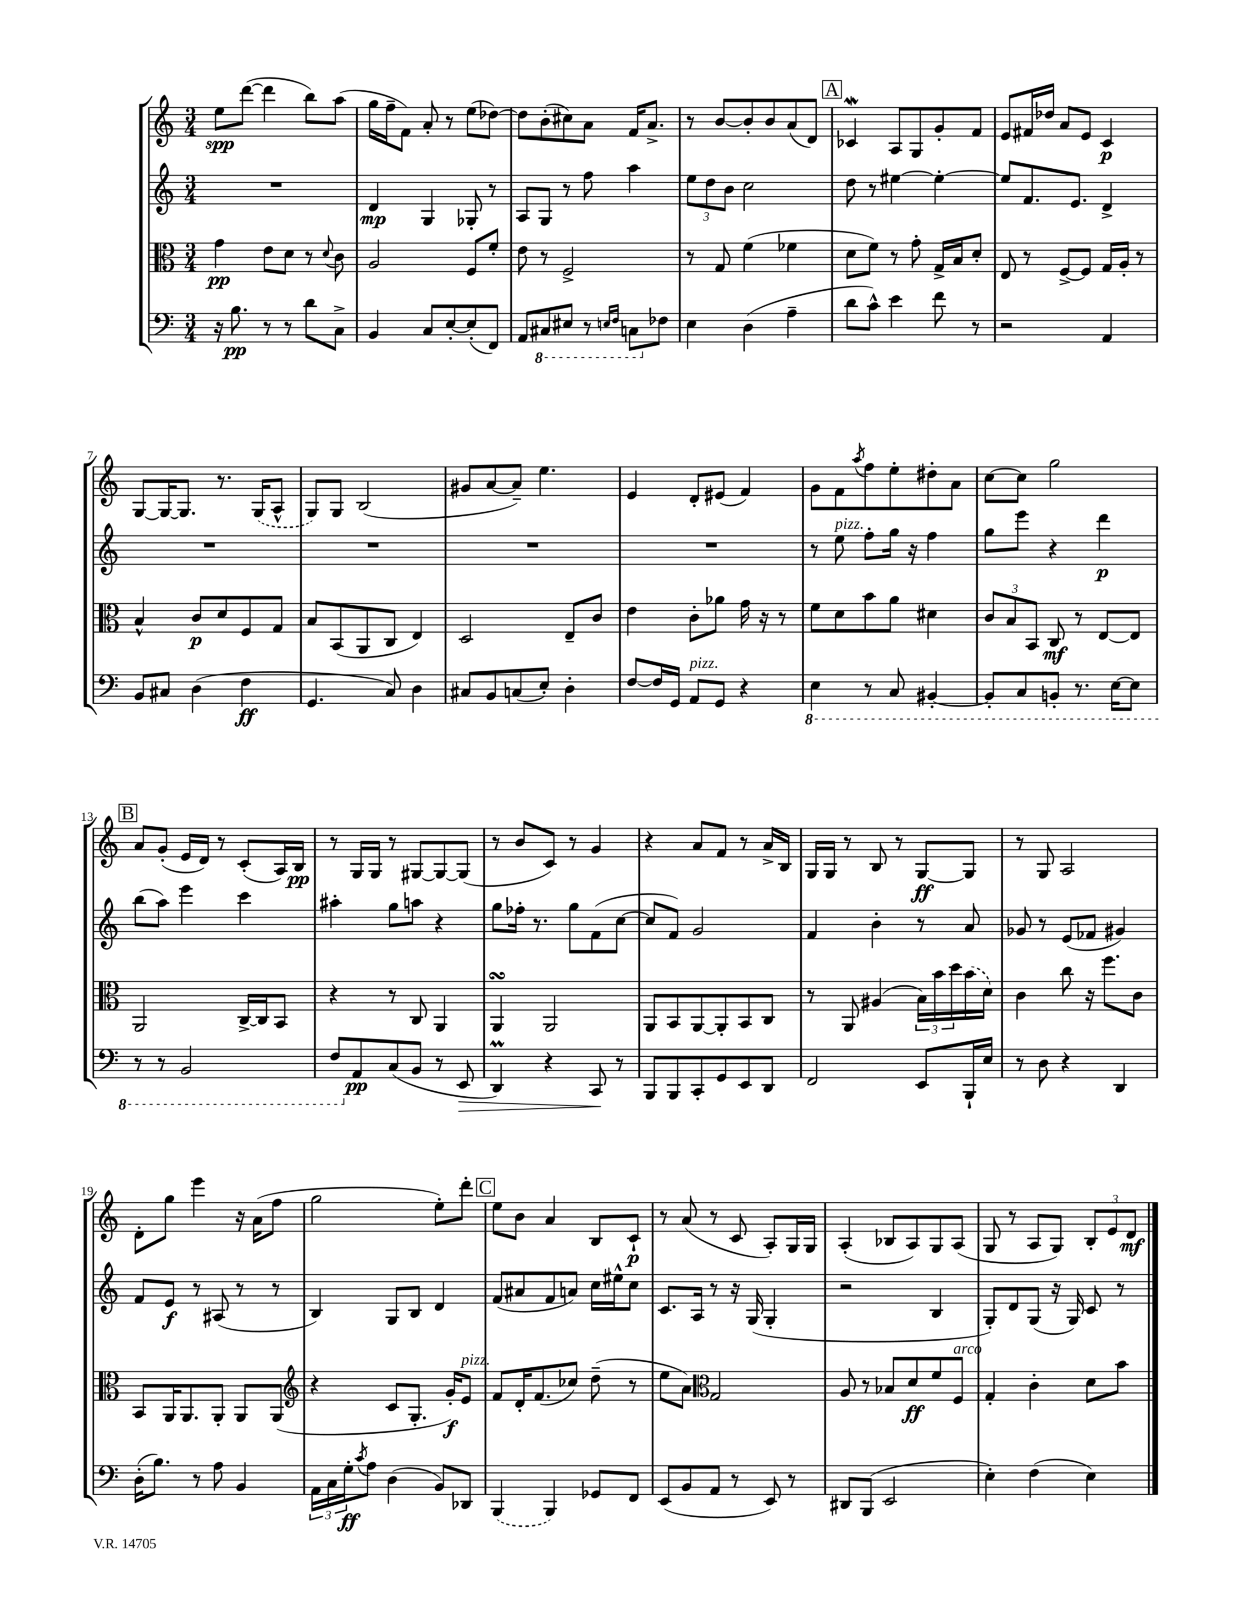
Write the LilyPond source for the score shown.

<<
\new StaffGroup <<
\new Staff = "s0" {
    \clef treble \key c \major \numericTimeSignature \time 3/4
    e''8\spp d'''8~( d'''4 b''8) a''8( |
    g''16 f''16-- f'8) a'8-. r8 e''8( des''8~) |
    des''8 b'8-.( cis''8) a'8 f'16 a'8.-> |
    r8 b'8~ b'8-. b'8 a'8( d'8) |
    \mark \markup { \box "A" } ces'4\mordent a8 g8 g'8-. f'8 |
    e'8 fis'16 des''16 a'8 e'8 c'4\p |
    g8~ g16~ g8. r8. \once \slurDashed g16( a8-^ |
    g8) g8 b2( |
    gis'8 a'8~ a'8--) e''4. |
    e'4 d'8-. eis'8( f'4) |
    g'8 f'8 \acciaccatura { a''8 } f''8 e''8-. dis''8-. a'8 |
    c''8~ c''8 g''2 |
    \mark \markup { \box "B" } a'8 g'8-.( e'16 d'16) r8 c'8-.( a16) b16\pp |
    r8 g16 g16 r8 gis8~ gis8~ gis8( |
    r8 b'8 c'8) r8 g'4 |
    r4 a'8 f'8 r8 a'16-> b16 |
    g16 g16 r8 b8 r8 g8~\ff g8 |
    r8 g8 a2 |
    d'8-. g''8 e'''4 r16 a'16( f''8 |
    g''2 e''8-.) d'''8-. |
    \mark \markup { \box "C" } e''8 b'8 a'4 b8 c'8-!\p |
    r8 a'8( r8 c'8 a8-.) g16 g16 |
    a4-.( bes8 a8) g8 a8( |
    g8 r8 a8 g8) \tuplet 3/2 { b8-. e'8 d'8\mf } \bar "|." |
}
\new Staff = "s1" {
    \clef treble \key c \major \numericTimeSignature \time 3/4
    R2. |
    d'4\mp g4 ges8-. r8 |
    a8 g8 r8 f''8 a''4 |
    \tuplet 3/2 { e''8 d''8 b'8 } c''2 |
    \mark \markup { \box "A" } d''8 r8 eis''4~ eis''4~-. |
    eis''8 f'8. e'8. d'4-> |
    R2. |
    R2. |
    R2. |
    R2. |
    r8 e''8^\markup { \italic "pizz." } f''8-. g''16 r16 f''4 |
    g''8 e'''8 r4 d'''4\p |
    \mark \markup { \box "B" } b''8( a''8) e'''4 c'''4 |
    ais''4-. g''8 a''8 r4 |
    g''8 fes''16-. r8. g''8 f'8( c''8~ |
    c''8 f'8) g'2 |
    f'4 b'4-. r8 a'8 |
    ges'8 r8 e'8( fes'8 gis'4) |
    f'8 e'8\f r8 ais8( r8 r8 |
    b4) g8 b8 d'4 |
    \mark \markup { \box "C" } f'8( ais'8 f'8 a'8) c''16 eis''16-^ c''8 |
    c'8. a16 r8 r16 g16( g4-. |
    r2 b4 |
    g8-.) d'8 g8( r16 g16) c'8 r8 \bar "|." |
}
\new Staff = "s2" {
    \clef alto \key c \major \numericTimeSignature \time 3/4
    g'4\pp e'8 d'8 r8 \appoggiatura { d'8 } c'8 |
    a2 f8 f'8-. |
    e'8 r8 f2-> |
    r8 g8 f'4( fes'4 |
    \mark \markup { \box "A" } d'8 f'8) r8 g'8-. g16-> b16 d'8-. |
    e8 r8 f8~-> f8 g16 a16-. r8 |
    b4-^ c'8\p d'8 f8 g8 |
    b8 b,8( a,8 c8 e4) |
    d2 e8-- c'8 |
    e'4 c'8-. aes'8 g'16 r16 r8 |
    f'8 d'8 b'8 a'8 dis'4 |
    \tuplet 3/2 { c'8 b8 b,8 } c8\mf r8 e8~ e8 |
    \mark \markup { \box "B" } a,2 c16~-> c16 b,8 |
    r4 r8 c8 a,4 |
    a,4\turn a,2 |
    a,8 b,8 a,8~ a,8-. b,8 c8 |
    r8 a,8 ais4( \tuplet 3/2 { b16) b'16 d''16 } \once \slurDashed b'16( d'16) |
    c'4 c''8 r16 f''8. c'8 |
    b,8 a,16 a,8. a,8-. a,8 a,8( |
    \clef treble r4 c'8 g8.-. g'16-.\f) e'8^\markup { \italic "pizz." } |
    \mark \markup { \box "C" } f'8 d'16-. f'8.( ces''8) d''8--( r8 |
    e''8 a'8) \clef alto g2 |
    a8 r8 bes8 d'8\ff f'8 f8^\markup { \italic "arco" } |
    g4-. c'4-. d'8 b'8 \bar "|." |
}
\new Staff = "s3" {
    \clef bass \key c \major \numericTimeSignature \time 3/4
    r16 b8.\pp r8 r8 d'8 c8-> |
    b,4 c8 e8~-. e8-.( f,8) |
    a,8 \ottava #-1 cis,8 eis,8 r8 \grace { e,16 f,16 } c,8 \ottava #0 fes8 |
    e4 d4( a4-- |
    \mark \markup { \box "A" } d'8 c'8-^) e'4 f'8 r8 |
    r2 a,4 |
    b,8 cis8 d4( f4\ff |
    g,4. c8) d4 |
    cis8 b,8 c8( e8-.) d4-. |
    f8~ f16 g,16 a,8^\markup { \italic "pizz." } g,8 r4 |
    \ottava #-1 e,4 r8 c,8 bis,,4~-. |
    bis,,8-. c,8 b,,8-. r8. e,16~ e,8 |
    \mark \markup { \box "B" } r8 r8 b,,2 |
    f,8 \ottava #0 a,8\pp c8( b,8 r8 e,8\> |
    d,4\prall) r4 c,8\! r8 |
    b,,8 b,,8 c,8-. g,8 e,8 d,8 |
    f,2 e,8 b,,16-! e16 |
    r8 d8 r4 d,4 |
    d16-.( b8.) r8 a8 b,4 |
    \tuplet 3/2 { a,16 c16 g16-.\ff } \acciaccatura { c'8 } a8 d4( b,8) des,8 |
    \mark \markup { \box "C" } \once \slurDashed b,,4( b,,4) ges,8 f,8 |
    e,8( b,8 a,8 r8 e,8) r8 |
    dis,8 b,,8( e,2 |
    e4-.) f4( e4) \bar "|." |
}
>>
>>
